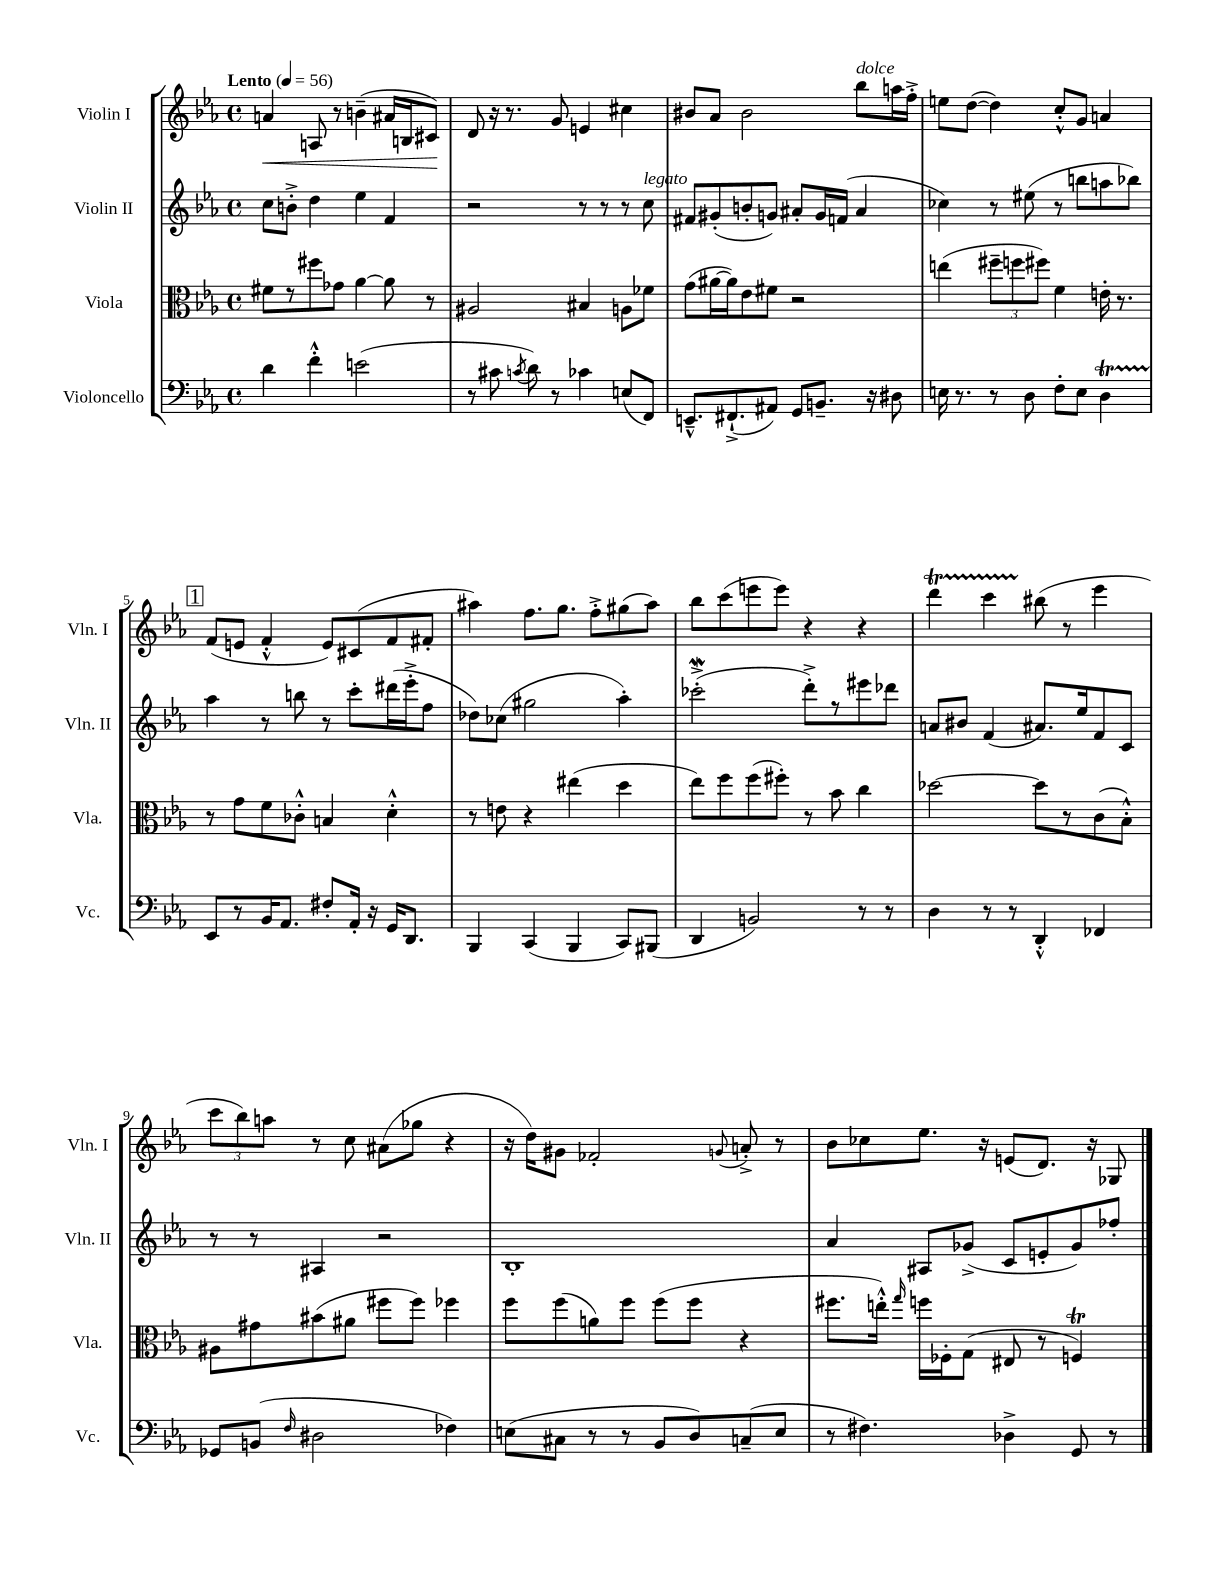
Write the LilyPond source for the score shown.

<<
\new StaffGroup <<
\new Staff = "s0" \with { instrumentName = "Violin I" shortInstrumentName = "Vln. I" } {
    \clef treble \key ees \major \defaultTimeSignature \time 4/4 \tempo "Lento" 4 = 56
    \autoBeamOff a'4\< a8 r8 b'4--( ais'16[ b16 cis'8]\!) |
    d'8 r16 r8. g'8 e'4 cis''4 |
    bis'8[ aes'8] bis'2 bes''8[^\markup { \italic "dolce" } a''16 f''16]-.-> |
    e''8[ d''8]~( d''4) c''8[-.-^ g'8] a'4 |
    \mark \markup { \box "1" } f'8[( e'8] f'4-.-^ e'8[) cis'8( f'8 fis'8]-. |
    ais''4) f''8.[ g''8.] f''8[-.-> gis''8( ais''8]) |
    bes''8[ c'''8( e'''8 e'''8]) r4 r4 |
    d'''4\startTrillSpan c'''4 bis''8\stopTrillSpan( r8 ees'''4 |
    \tuplet 3/2 { c'''8[ bes''8) a''8] } r8 c''8 ais'8[( ges''8] r4 |
    r16 d''16[) gis'8] fes'2-. \appoggiatura { g'8 } a'8-.-> r8 |
    bes'8[ ces''8 ees''8.] r16 e'8[( d'8.]) r16 ges8 \bar "|." |
}
\new Staff = "s1" \with { instrumentName = "Violin II" shortInstrumentName = "Vln. II" } {
    \clef treble \key ees \major \defaultTimeSignature \time 4/4
    \autoBeamOff c''8[ b'8]-.-> d''4 ees''4 f'4 |
    r2 r8 r8 r8 c''8^\markup { \italic "legato" } |
    fis'8[ gis'8-.( b'8-. g'8]) ais'8[-. g'16 f'16]( ais'4 |
    ces''4) r8 eis''8( r8 b''8[ a''8 bes''8]) |
    \mark \markup { \box "1" } aes''4 r8 b''8 r8 c'''8[-. dis'''16( ees'''16-.-> f''8] |
    des''8[) ces''8]( gis''2 aes''4-.) |
    ces'''2-.->\mordent( d'''8[-.->) r8 eis'''8 des'''8] |
    a'8[ bis'8] f'4( ais'8.[) ees''16 f'8 c'8] |
    r8 r8 ais4 r2 |
    bes1-. |
    aes'4 ais8[ ges'8]->( c'8[ e'8-. ges'8) fes''8]-. \bar "|." |
}
\new Staff = "s2" \with { instrumentName = "Viola" shortInstrumentName = "Vla." } {
    \clef alto \key ees \major \defaultTimeSignature \time 4/4
    \autoBeamOff fis'8[ r8 fis''8 ges'8] aes'4~ aes'8 r8 |
    ais2 bis4 a8[ fes'8] |
    g'8[( ais'16~ ais'16) ees'8 fis'8] r2 |
    e''4( \tuplet 3/2 { fis''8[-- f''8 fis''8]) } f'4 e'16-. r8. |
    \mark \markup { \box "1" } r8 g'8[ f'8 ces'8]-.-^ b4 d'4-.-^ |
    r8 e'8 r4 eis''4( d''4 |
    ees''8[) f''8 f''8( fis''8]-.) r8 bes'8 c''4 |
    des''2~ des''8[ r8 c'8( bes8]-.-^) |
    ais8[ gis'8 bis'8( ais'8] fis''8[ fis''8]) fes''4 |
    f''8[ f''8( a'8) f''8] f''8[( f''8] r4 |
    fis''8.[ e''16]-.-^) \grace { g''16 } f''16[ fes16-. g8]( eis8 r8 f4\trill) \bar "|." |
}
\new Staff = "s3" \with { instrumentName = "Violoncello" shortInstrumentName = "Vc." } {
    \clef bass \key ees \major \defaultTimeSignature \time 4/4
    \autoBeamOff d'4 f'4-.-^ e'2( |
    r8 cis'8 \acciaccatura { c'8 } d'8) r8 ces'4 e8[( f,8]) |
    e,8.[---^ fis,8.-!->( ais,8]) g,8[ b,8.]-- r16 dis8 |
    e16 r8. r8 d8 f8[-. e8] d4\startTrillSpan |
    \mark \markup { \box "1" } ees,8[\stopTrillSpan r8 bes,16 aes,8.] fis8[-. aes,16]-. r16 g,16[ d,8.] |
    bes,,4 c,4( bes,,4 c,8[) bis,,8]( |
    d,4 b,2) r8 r8 |
    d4 r8 r8 d,4-.-^ fes,4 |
    ges,8[ b,8]( \grace { f16 } dis2 fes4) |
    e8[( cis8] r8 r8 bes,8[ d8) c8--( e8] |
    r8 fis4.) des4-> g,8 r8 \bar "|." |
}
>>
>>
